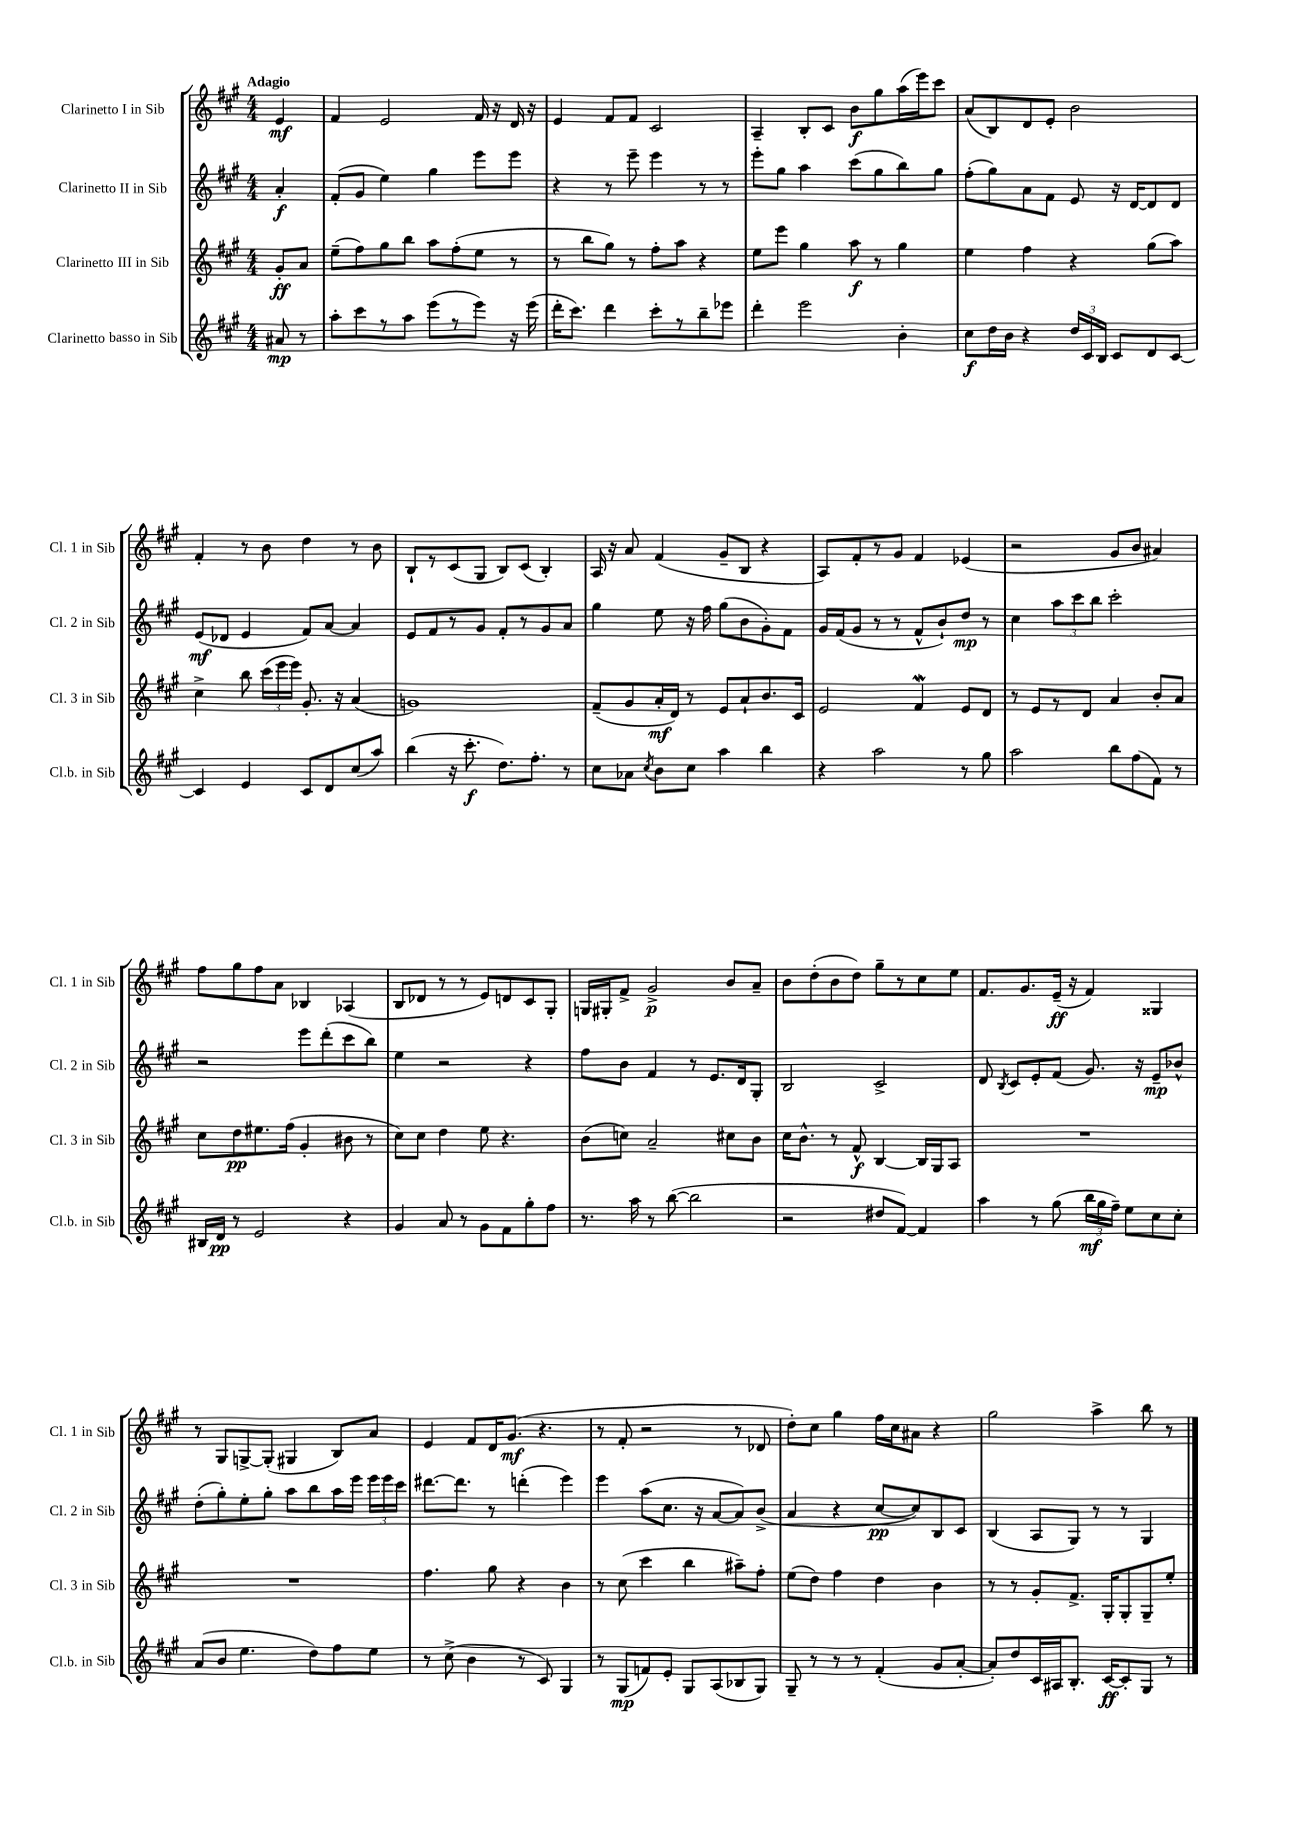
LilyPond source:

<<
\new StaffGroup <<
\new Staff = "s0" \with { instrumentName = "Clarinetto I in Sib" shortInstrumentName = "Cl. 1 in Sib" } {
    \clef treble \key a \major \numericTimeSignature \time 4/4 \partial 4 \tempo "Adagio"
    \autoBeamOff e'4\mf |
    fis'4 e'2 fis'16 r16 d'16 r16 |
    e'4 fis'8[ fis'8] cis'2 |
    a4-- b8[-. cis'8] b'8[\f gis''8 a''16( e'''16) cis'''8] |
    a'8[( b8) d'8 e'8]-. b'2 |
    fis'4-. r8 b'8 d''4 r8 b'8 |
    b8[-! r8 cis'8( gis8] b8[) cis'8]( b4-.) |
    a16 r16 a'8 fis'4( gis'8[-- b8] r4 |
    a8[) fis'8-. r8 gis'8] fis'4 ees'4( |
    r2 gis'8[ b'8] ais'4) |
    fis''8[ gis''8 fis''8 a'8] bes4 aes4( |
    b8[ des'8] r8 r8 e'8[) d'8 cis'8 gis8]-. |
    g16[ gis16-. fis'8]-> gis'2->\p b'8[ a'8]-- |
    b'8[ d''8-.( b'8 d''8]) gis''8[-- r8 cis''8 e''8] |
    fis'8.[ gis'8. e'16]--\ff( r16 fis'4) gisis4 |
    r8 gis8[ g8~-> g8]-.( gis4 b8[) a'8] |
    e'4 fis'8[ d'16 gis'8.]\mf( r4. |
    r8 fis'8-. r2 r8 des'8 |
    d''8[-.) cis''8] gis''4 fis''16[ cis''16 ais'8] r4 |
    gis''2 a''4-> b''8 r8 \bar "|." |
}
\new Staff = "s1" \with { instrumentName = "Clarinetto II in Sib" shortInstrumentName = "Cl. 2 in Sib" } {
    \clef treble \key a \major \numericTimeSignature \time 4/4 \partial 4
    \autoBeamOff a'4-.\f |
    fis'8[-.( gis'8] e''4) gis''4 e'''8[ e'''8] |
    r4 r8 e'''8-- e'''4 r8 r8 |
    e'''8[-. gis''8] a''4 cis'''8[( gis''8 b''8) gis''8] |
    fis''8[-.( gis''8) a'8 fis'8] e'8 r16 d'16[~ d'8 d'8] |
    e'8[\mf( des'8] e'4 fis'8[) a'8]~ a'4 |
    e'8[ fis'8 r8 gis'8] fis'8[-. r8 gis'8 a'8] |
    gis''4 e''8 r16 fis''16 gis''8[( b'8 gis'8-.) fis'8] |
    gis'16[ fis'16( gis'8] r8 r8 fis'8[-^ b'8-!) d''8]\mp r8 |
    cis''4 \tuplet 3/2 { a''8[ cis'''8 b''8] } cis'''2-. |
    r2 e'''8[ d'''8-.( cis'''8 b''8]) |
    e''4 r2 r4 |
    fis''8[ b'8] fis'4 r8 e'8.[ d'16 gis8]-. |
    b2 cis'2-> |
    d'8 \acciaccatura { b8 } cis'8[ e'8-. fis'8]( gis'8.) r16 e'8[--\mp bes'8]-^ |
    d''8[-.( gis''8-.) e''8-. gis''8]-. a''8[ b''8 a''16 e'''16] \tuplet 3/2 { e'''16[ e'''16 cis'''16] } |
    dis'''8.[~ dis'''8.] r8 d'''4-.( e'''4) |
    e'''4 a''8[( cis''8.] r16 a'8[~ a'8) b'8]->( |
    a'4 r4 cis''8[~\pp cis''8) b8 cis'8] |
    b4( a8[ gis8]) r8 r8 gis4 \bar "|." |
}
\new Staff = "s2" \with { instrumentName = "Clarinetto III in Sib" shortInstrumentName = "Cl. 3 in Sib" } {
    \clef treble \key a \major \numericTimeSignature \time 4/4 \partial 4
    \autoBeamOff gis'8[-.\ff a'8] |
    e''8[--( fis''8) gis''8 b''8] a''8[ fis''8-.( e''8] r8 |
    r8 b''8[ gis''8]) r8 fis''8[-. a''8] r4 |
    e''8[ e'''8] gis''4 a''8\f r8 gis''4 |
    e''4 fis''4 r4 gis''8[( a''8]) |
    cis''4-> b''8 \tuplet 3/2 { cis'''16[( e'''16 e'''16]) } gis'8.-. r16 a'4( |
    g'1) |
    fis'8[--( gis'8 a'16-.\mf d'16]) r8 e'8[ a'8-! b'8. cis'16] |
    e'2 fis'4\mordent e'8[ d'8] |
    r8 e'8[ r8 d'8] a'4 b'8[-. a'8] |
    cis''8[ d''8\pp eis''8. fis''16]( gis'4-. bis'8 r8 |
    cis''8[) cis''8] d''4 e''8 r4. |
    b'8[( c''8]) a'2-- cis''8[ b'8] |
    cis''16[ b'8.]-^ r8 fis'8-^\f b4~ b16[ gis16 a8] |
    R1 |
    R1 |
    fis''4. gis''8 r4 b'4 |
    r8 cis''8( cis'''4 b''4 ais''8[--) fis''8]-. |
    e''8[( d''8]) fis''4 d''4 b'4 |
    r8 r8 gis'8[-. fis'8.]-> gis16[-. gis8-. gis8-- e''8]-. \bar "|." |
}
\new Staff = "s3" \with { instrumentName = "Clarinetto basso in Sib" shortInstrumentName = "Cl.b. in Sib" } {
    \clef treble \key a \major \numericTimeSignature \time 4/4 \partial 4
    \autoBeamOff ais'8\mp r8 |
    a''8[-. cis'''8 r8 a''8] e'''8[( r8 e'''8]) r16 e'''16( |
    d'''16[-. cis'''8.]) d'''4 cis'''8[-. r8 b''8-- ees'''8] |
    d'''4-. e'''2 b'4-. |
    cis''8[\f d''16 b'16] r4 \tuplet 3/2 { d''16[ cis'16 b16] } cis'8[ d'8 cis'8]~ |
    cis'4 e'4 cis'8[ d'8 cis''8( a''8]) |
    b''4( r16 cis'''8.-.\f d''8.[) fis''8.]-. r8 |
    cis''8[ aes'8] \acciaccatura { cis''8 } b'8[ cis''8] a''4 b''4 |
    r4 a''2 r8 gis''8 |
    a''2 b''8[ fis''8( fis'8]) r8 |
    bis16[ d'16]\pp r8 e'2 r4 |
    gis'4 a'8 r8 gis'8[ fis'8 gis''8-. fis''8] |
    r8. a''16 r8 b''8~( b''2 |
    r2 dis''8[ fis'8]~) fis'4 |
    a''4 r8 gis''8( \tuplet 3/2 { b''16[\mf gis''16 fis''16]--) } e''8[ cis''8 cis''8]-. |
    a'8[( b'8] e''4. d''8[) fis''8 e''8] |
    r8 cis''8->( b'4 r8 cis'8) gis4 |
    r8 gis8[\mp( f'8) e'8]-. gis8[ a8( bes8 gis8]) |
    gis8-- r8 r8 r8 fis'4-.( gis'8[ a'8]~-. |
    a'8[-.) d''8 cis'16 ais16 b8.]-. cis'16[~\ff cis'8-. gis8] r8 \bar "|." |
}
>>
>>
\layout { \context { \Score \remove "Bar_number_engraver" } }
